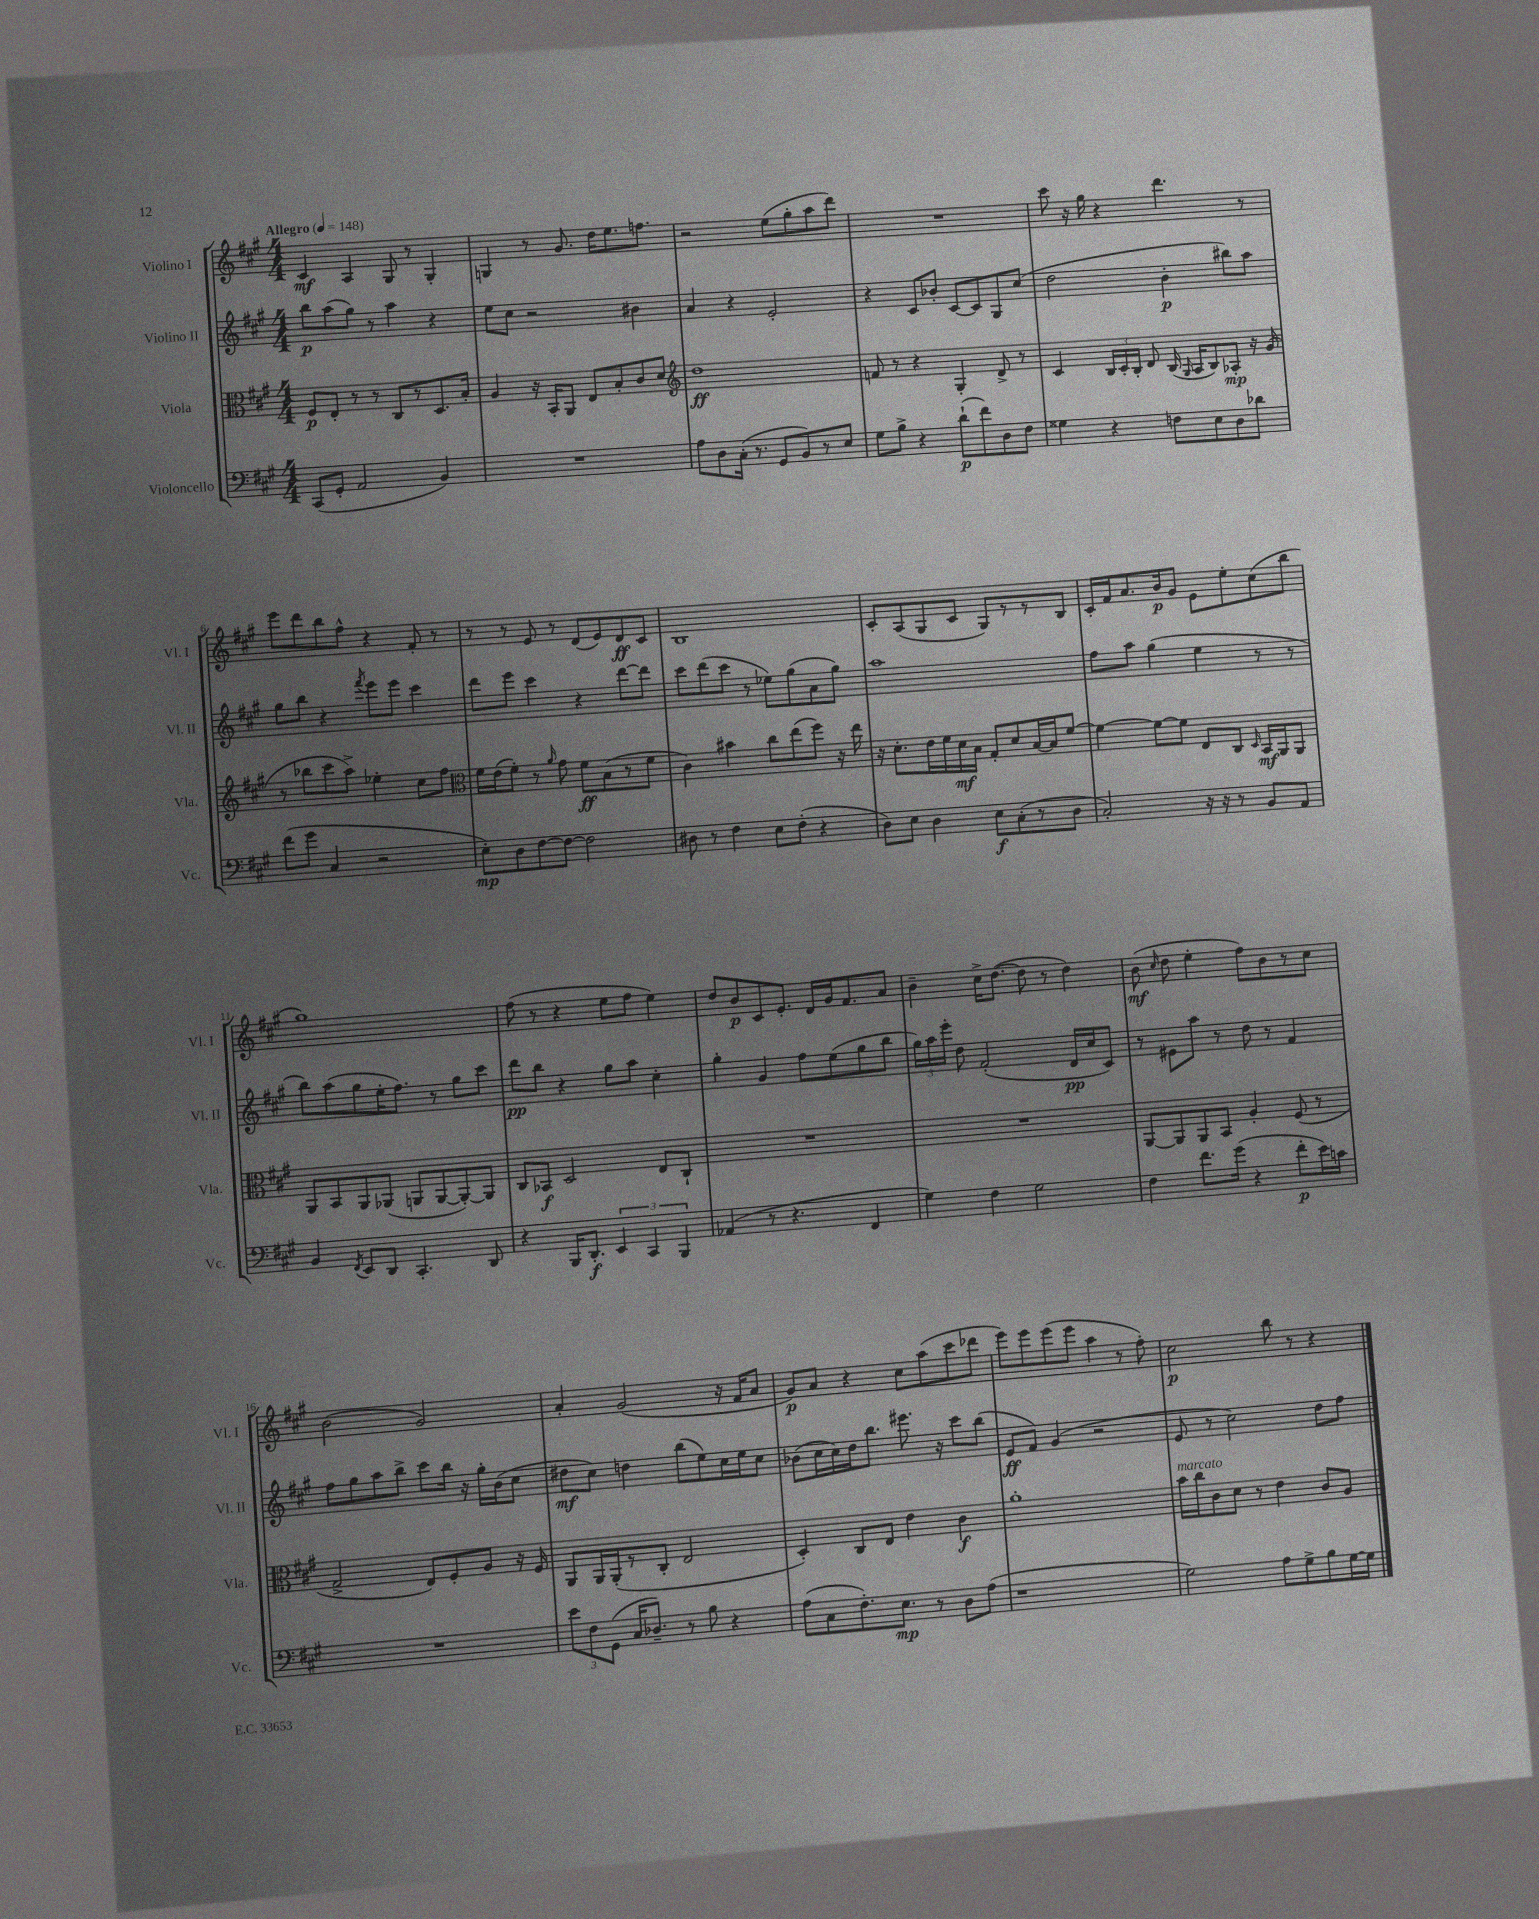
<<
\new StaffGroup <<
\new Staff = "s0" \with { instrumentName = "Violino I" shortInstrumentName = "Vl. I" } {
    \clef treble \key a \major \numericTimeSignature \time 4/4 \tempo "Allegro" 4 = 148
    \autoBeamOff cis'4\mf a4 gis8 r8 gis4-. |
    g4 r8 gis'8. d''16[ e''8. f''8.] |
    r2 e''8[( gis''8-. a''8 d'''8]) |
    R1 |
    cis'''8 r16 gis''16 r4 d'''4. r8 |
    e'''8[ d'''8 b''8 fis''8]-^ r4 fis'8-. r8 |
    r8 r8 e'8 r8 d'8[( e'8) d'8\ff cis'8] |
    b1 |
    cis'8[-. a8( gis8 cis'8] gis8[) r8 r8 b8] |
    cis'16[-. fis'16 a'8. b'16\p gis'8] e'8[ e''8-. cis''8( b''8] |
    gis''1) |
    fis''8( r8 r4 e''8[ fis''8] e''4) |
    d''8[ b'8\p cis'8 e'8.]-. d'16[ gis'16 fis'8. a'8] |
    b'4-- cis''16[-> d''8.]~( d''8 r8 d''4) |
    b'8\mf( \grace { cis''16 } d''8 e''4-. fis''8[) b'8 r8 cis''8] |
    b'2( gis'2) |
    a'4-. gis'2( r16 fis'16[ a'8] |
    gis'8[\p) a'8] r4 cis''8[ a''8( cis'''8 des'''8] |
    e'''8[) e'''8 e'''8( e'''8] a''4 r8 fis''8-.) |
    cis''2\p b''8 r8 r4 \bar "|." |
}
\new Staff = "s1" \with { instrumentName = "Violino II" shortInstrumentName = "Vl. II" } {
    \clef treble \key a \major \numericTimeSignature \time 4/4
    \autoBeamOff b''8[\p a''8( gis''8]) r8 a''4 r4 |
    e''8[ cis''8] r2 bis'4 |
    a'4 r4 e'2-. |
    r4 cis'8[ bes'8]-. cis'8[~ cis'8 gis8 cis''8]( |
    d''2 b'4-.\p bis''8[) a''8] |
    gis''8[ b''8] r4 \acciaccatura { fis'''8 } e'''8[ e'''8] cis'''4 |
    d'''8[ e'''8] cis'''4 r4 d'''8[~ d'''8] |
    cis'''8[ d'''8( cis'''8] r8 ees''8[) gis''8( a'8 gis''8]) |
    a''1 |
    fis''8[ a''8] gis''4( e''4 r8 r8 |
    b''8[) a''8( gis''8 e''16-. fis''8.]) r8 gis''8[ cis'''8] |
    d'''8[\pp b''8] r4 gis''8[ a''8] cis''4-. |
    gis''4-. gis'4 fis''8[ e''8( gis''8 b''8] |
    \tuplet 3/2 { gis''16[) a''16 e'''16]-. } d''8 fis'2-.( d'16[\pp cis''16 cis'8]) |
    r8 eis'8[ a''8] r8 d''8 r8 fis'4 |
    fis''8[ gis''8 a''8 b''8]-> cis'''8[ b''16] r16 gis''16[-. b'16( cis''8] |
    dis''8[\mf cis''8]) d''4 b''8[( e''8) cis''16 e''16 cis''8] |
    bes'8[( cis''16 cis''16) d''16 b''8.] eis'''8. r16 cis'''8[ b''8]( |
    e'8[\ff fis'8]) gis'4( r2 |
    e'8 r8 cis''2) d''8[ fis''8] \bar "|." |
}
\new Staff = "s2" \with { instrumentName = "Viola" shortInstrumentName = "Vla." } {
    \clef alto \key a \major \numericTimeSignature \time 4/4
    \autoBeamOff fis8[\p e8]-. r8 r8 cis8[ r8 d8. b16]-. |
    a4 r16 b,16[-. a,8] e8[ b8-. cis'8 d'8] |
    \clef treble d''1\ff |
    f'8 r8 r4 gis4-. d'8-> r8 |
    cis'4 \tuplet 3/2 { b16[ cis'16-. b16]-. } d'8 b16( \grace { gis16 } a16[ b8) aes8]-.\mp r16 gis'16( |
    r8 bes''8[ cis'''8 a''8]->) ees''4-. cis''8[ fis''8] |
    \clef alto fis'16[ e'16( fis'8]-.) r8 \grace { a'16 } gis'8 fis'8[\ff b8( r8 fis'8] |
    cis'4) bis'4 cis''8[ e''8( fis''8]) r16 e''16 |
    r16 d'8.[-. e'16 fis'16 d'16\mf b16] gis8[-. d'8 b16~ b16 fis'8]~ |
    fis'4~ fis'8[~ fis'8] e8[ cis8] \grace { d16 } b,16[\mf a,16 a,8] |
    a,8[ b,8 a,8 aes,8]( a,8[ a,8~ a,8~-.) a,8] |
    cis8[ bes,8]\f d2 e8[ cis8]-! |
    R1 |
    R1 |
    a,8[~ a,8 a,8 b,8] a4-. fis8( r8 |
    gis2-> e8[) fis8-. a8] r16 fis16 |
    a,8[ a,16 a,16-.( r8 cis8]-. e2 |
    d4-.) cis8[ e8] e'4 cis'4\f |
    a'1-. |
    b'16[^\markup { \italic "marcato" } cis''16 cis'8 d'8] r8 e'4 cis'8[ a8] \bar "|." |
}
\new Staff = "s3" \with { instrumentName = "Violoncello" shortInstrumentName = "Vc." } {
    \clef bass \key a \major \numericTimeSignature \time 4/4
    \autoBeamOff cis,8[( gis,8]-. a,2 b,4) |
    R1 |
    a8[ d8 cis16]-.( r8. gis,8[ b,8) r8 e8] |
    gis8[ b8]-> r4 d'8[-!\p( fis'8) d8 fis8] |
    gisis4 r4 f8[ e8 d8 des'8] |
    fis'8[( gis'8] cis4 r2 |
    e8[-.\mp) d8 fis8~ fis8]~ fis2 |
    dis8 r8 fis4 e8[ fis8]-.( r4 |
    d8[) e8] d4 e8[\f cis8-.( r8 d8] |
    cis2-.) r16 r16 r8 b,8[ a,8] |
    b,4 \acciaccatura { fis,8 } e,8[ d,8] cis,4.-. d,8 |
    r4 b,,16[ d,8.]-.\f \tuplet 3/2 { e,4 cis,4 b,,4 } |
    aes,4( r8 r4. fis,4 |
    gis4) fis4 gis2 |
    fis4 fis'8.[ gis'16]( r4 fis'8[-.\p e'16) c'16] |
    R1 |
    \tuplet 3/2 { e'8[ fis8 gis,8]( } cis16[ des8.]--) r8 b8 r4 |
    a8[( cis8 fis8.-.) e8.]\mp r8 d8[ a8]( |
    r1 |
    gis2) a8[ gis8-> b8 gis16~ gis16] \bar "|." |
}
>>
>>
